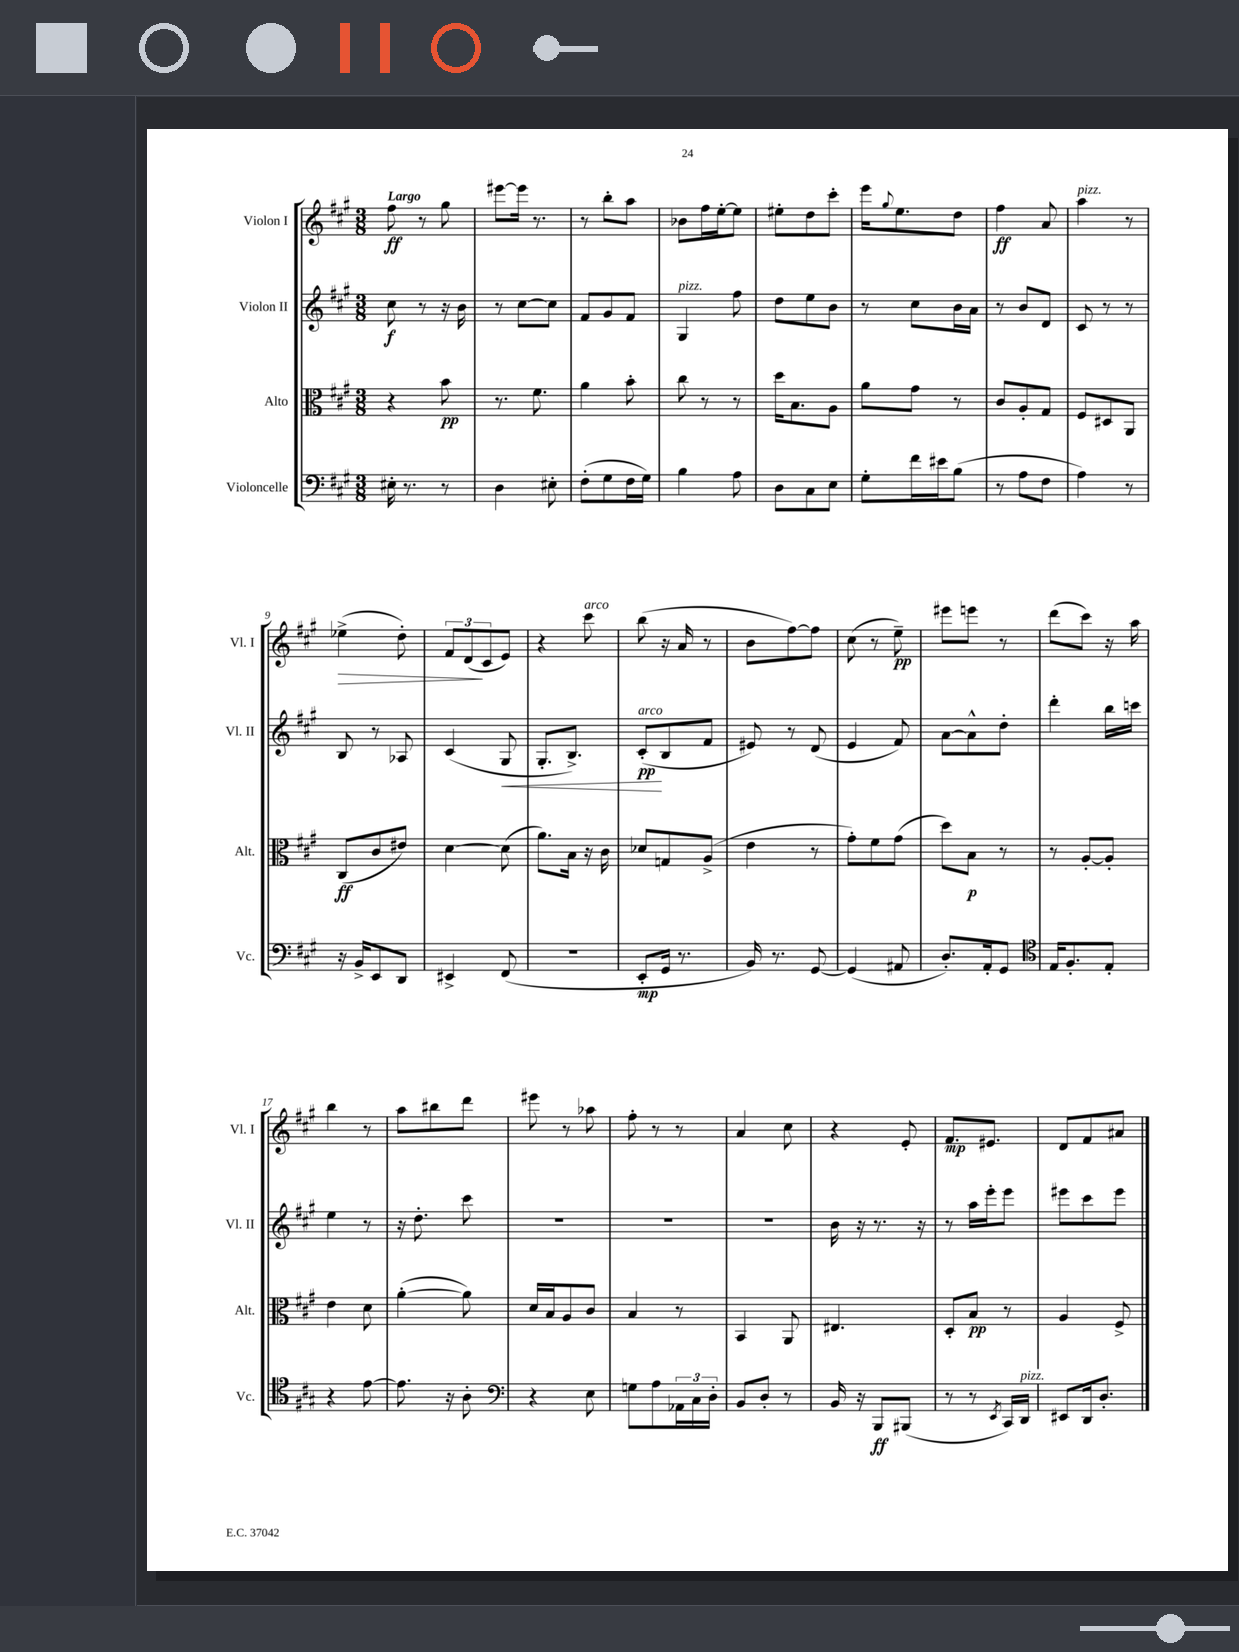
<<
\new StaffGroup <<
\new Staff = "s0" \with { instrumentName = "Violon I" shortInstrumentName = "Vl. I" } {
    \clef treble \key a \major \numericTimeSignature \time 3/8 \tempo "Largo"
    fis''8\ff r8 gis''8 |
    eis'''8~ eis'''16 r8. |
    r8 b''8-. a''8 |
    bes'8 fis''16 e''16~-. e''8 |
    eis''8-. d''8 cis'''8-. |
    e'''16 \appoggiatura { gis''8 } e''8. d''8 |
    fis''4\ff a'8 |
    a''4^\markup { \italic "pizz." } r8 |
    ees''4->\>( d''8-.) |
    \tuplet 3/2 { fis'8 d'8\!( cis'8 } e'8) |
    r4 cis'''8^\markup { \italic "arco" } |
    b''8( r16 a'16 r8 |
    b'8 fis''8~) fis''8 |
    cis''8( r8 e''8--\pp) |
    eis'''8 e'''8 r8 |
    d'''8( cis'''8) r16 a''16 |
    b''4 r8 |
    a''8 bis''8 d'''8 |
    eis'''8 r8 aes''8 |
    fis''8-. r8 r8 |
    a'4 cis''8 |
    r4 e'8-. |
    fis'8.\mp eis'8. |
    d'8 fis'8 ais'8 \bar "|." |
}
\new Staff = "s1" \with { instrumentName = "Violon II" shortInstrumentName = "Vl. II" } {
    \clef treble \key a \major \numericTimeSignature \time 3/8
    cis''8\f r8 r16 b'16 |
    r8 cis''8~ cis''8 |
    fis'8 gis'8 fis'8 |
    gis4^\markup { \italic "pizz." } fis''8 |
    d''8 e''8 b'8 |
    r8 cis''8 b'16 a'16 |
    r8 b'8 d'8 |
    cis'8 r8 r8 |
    b8 r8 aes8 |
    cis'4( gis8\< |
    gis8.-. b8.->) |
    cis'8-.\pp\!^\markup { \italic "arco" }( b8 fis'8 |
    eis'8) r8 d'8( |
    e'4 fis'8) |
    a'8~ a'8-^ d''8-. |
    d'''4-. b''16 c'''16 |
    e''4 r8 |
    r16 d''8.-. cis'''8 |
    R4. |
    R4. |
    R4. |
    b'16 r16 r8. r16 |
    r8 a''16 e'''16-. e'''8 |
    eis'''8 cis'''8 eis'''8 \bar "|." |
}
\new Staff = "s2" \with { instrumentName = "Alto" shortInstrumentName = "Alt." } {
    \clef alto \key a \major \numericTimeSignature \time 3/8
    r4 b'8\pp |
    r8. fis'8. |
    a'4 b'8-. |
    cis''8 r8 r8 |
    d''16 b8. a8 |
    a'8 gis'8 r8 |
    cis'8 a8-. gis8 |
    fis8 dis8 a,8 |
    cis8\ff( cis'8 eis'8) |
    d'4~ d'8( |
    a'8.) b16 r16 cis'16 |
    des'8 g8 a8->( |
    e'4 r8 |
    gis'8-.) fis'8 gis'8( |
    d''8) b8\p r8 |
    r8 a8~-. a8-. |
    e'4 d'8 |
    a'4~-.( a'8) |
    d'16 b16 a8 cis'8 |
    b4 r8 |
    b,4 a,8 |
    eis4. |
    d8-. b8\pp r8 |
    a4 fis8-> \bar "|." |
}
\new Staff = "s3" \with { instrumentName = "Violoncelle" shortInstrumentName = "Vc." } {
    \clef bass \key a \major \numericTimeSignature \time 3/8
    eis16-. r8. r8 |
    d4 eis8-. |
    fis8-.( gis8 fis16 gis16) |
    b4 a8 |
    d8 cis8 e8 |
    gis8-. fis'16 eis'16 b8( |
    r8 a8 fis8 |
    a4) r8 |
    r16 b,16-> e,8 d,8 |
    eis,4-> fis,8( |
    R4. |
    e,8-.\mp gis,16 r8. |
    b,16) r8. gis,8~ |
    gis,4( ais,8 |
    d8.-.) a,16-. gis,8 |
    \clef tenor e16 fis8.-. e8-. |
    r4 e'8~ |
    e'8. r16 a8-. |
    \clef bass r4 e8 |
    g8 a8 \tuplet 3/2 { aes,16 cis16 d16-. } |
    b,8 d8-. r8 |
    b,16 r16 b,,8\ff bis,,8( |
    r8 r8 \acciaccatura { e,8 } cis,16) d,16^\markup { \italic "pizz." } |
    eis,8 d,16 d8.-. \bar "|." |
}
>>
>>
